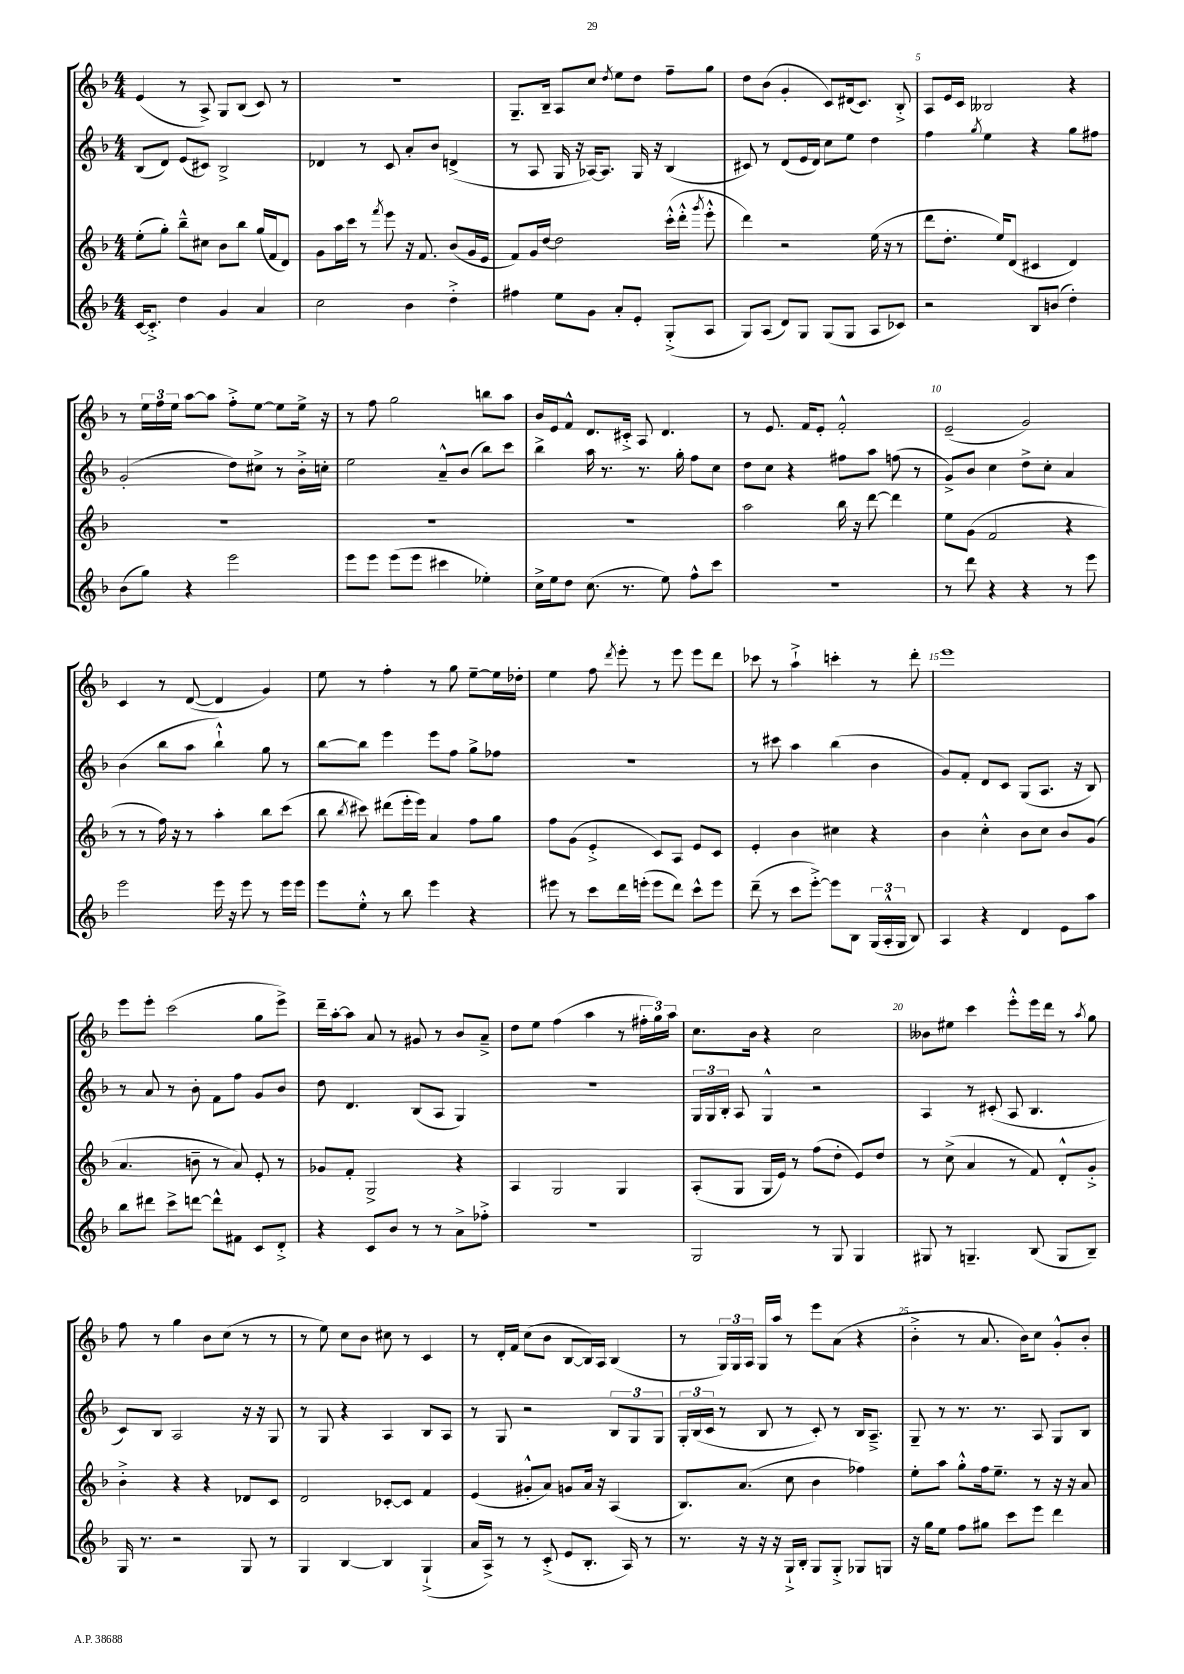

**kern	**kern	**kern	**kern
*staff4	*staff3	*staff2	*staff1
*clefG2	*clefG2	*clefG2	*clefG2
*k[b-]	*k[b-]	*k[b-]	*k[b-]
*M4/4	*M4/4	*M4/4	*M4/4
[16c	(8ee'	(8B-	(4e
8.c'^]	.	.	.
.	8gg')	8d)	.
4dd	8bb-~^^	(8e	8r
.	8cc#	8c#)	8A^)
4g	8b-	2B-^	8G
.	8bb-	.	(8B-
4a	(16gg	.	8c)
.	16f	.	.
.	8d)	.	8r
=	=	=	=
2cc	8g	4d-	1r
.	16aa	.	.
.	16ccc	.	.
.	8r	8r	.
.	8qfff	.	.
.	8eee	8c	.
4b-	16r	8a'	.
.	8.f	.	.
.	.	8b-	.
4dd'^	(8b-	(4d^	.
.	16g	.	.
.	16e	.	.
=	=	=	=
4ff#	8f)	8r	8.G~
.	16g	8A	.
.	[16dd	.	16B-~
8ee	2dd]	16G	8A
.	.	16r	.
8g	.	[16A-)	8cc
.	.	8.A-]	.
.	.	.	8qdd
8a'	.	.	8ee
8e'	.	16G	8dd
.	.	16r	.
(8G'^	(16ccc'^^	(4B-	8ff~
.	16ddd'^^	.	.
.	8qggg	.	.
8A	8eee'^^	.	8gg
=	=	=	=
8G)	4ddd)	8c#)	8dd
(8A	.	8r	(8b-
8d)	2r	(8d	4g'
8G	.	16e	.
.	.	16d)	.
(8G	.	8cc	8c)
8G	.	8ee	(16d#
.	.	.	8.c)
8A	(16ee	4dd	.
.	16r	.	.
8c-)	8r	.	8B-'^
=	=	=	=
2r	8ddd	4ff	8A
.	8.dd'	.	16e
.	.	.	16c
.	.	8qgg	.
.	.	4ee	2B--
.	16ee)	.	.
.	(8d	.	.
8B-	4c#	4r	.
(8b	.	.	.
4dd')	4d)	8gg	4r
.	.	8ff#	.
=	=	=	=
(8b-	1r	(2g'	8r
8gg)	.	.	24ee
.	.	.	24ff
.	.	.	24ee
4r	.	.	[8aa
.	.	.	8aa]
2eee	.	8dd)	8ff'^
.	.	8cc#^	[8ee
.	.	8r	8ee]
.	.	16b-'^	16ee^
.	.	16cc'	16r
=	=	=	=
8eee	1r	2ee	8r
8eee	.	.	8ff
(8eee	.	.	2gg
8eee	.	.	.
4ccc#	.	8a~^^	.
.	.	(8b-	.
4ee-')	.	8bb-)	8bb
.	.	8ccc	8aa
=	=	=	=
16cc^	1r	4bb-^	16b-
16ee	.	.	16e
8dd	.	.	8f^^
(8.cc	.	16aa	8.d
.	.	8.r	.
8.r	.	.	16c#'^
.	.	8.r	8A
8ee)	.	.	4.d
.	.	16gg'	.
8ff^^	.	8ff	.
8ccc	.	8cc	.
=	=	=	=
1r	2aa	8dd	8r
.	.	8cc	8.e
.	.	4r	.
.	.	.	16f
.	.	.	8e'
.	16bb-	8ff#	2f'^^
.	16r	.	.
.	[8ddd	8aa	.
.	4ddd]	(8ff	.
.	.	8r	.
=	=	=	=
8r	8ee	8g^)	(2e~
8ddd	(8g	8b-	.
4r	2f	4cc	.
4r	.	8dd^	2g)
.	.	8cc'	.
8r	4r	4a	.
8eee	.	.	.
=	=	=	=
2eee	8r	(4b-	4c
.	8r	.	.
.	16ff)	8bb-	8r
.	16r	.	.
.	8r	8aa	([8d
16eee	4aa'	4bb-`^^)	4d]
16r	.	.	.
8eee	.	.	.
8r	8bb-	8gg	4g)
16eee	(8ccc	8r	.
16eee	.	.	.
=	=	=	=
8eee	8bb-	[8bb-	8ee
.	8qbb-	.	.
8ee'^^	8ccc#)	8bb-]	8r
8r	(8ddd#	4eee	4ff'
8bb-	16eee'	.	.
.	16eee)	.	.
4eee	4a	8eee	8r
.	.	8ff	8gg
4r	8ff	8gg^	[8ee~
.	8gg	8ff-	16ee]
.	.	.	16dd-'
=	=	=	=
8eee#	8ff	1r	4ee
8r	(8g	.	.
8ccc	4e'^	.	8ff
.	.	.	8qddd
16ddd	.	.	8eee'
(16eee'	.	.	.
8eee	8c)	.	8r
8ddd)	8A	.	8eee
8ccc^^	8e	.	8eee
8eee	8c	.	8ddd
=	=	=	=
(8ddd~	4e'	8r	8ccc-
8r	.	8ccc#	8r
8ccc	4b-	4aa	4aa`^
[8eee'^)	.	.	.
8eee]	4cc#	(4bb-	4ccc'
8B-	.	.	.
(24G	4r	4b-	8r
24A'^^	.	.	.
24G	.	.	.
8B-)	.	.	8ddd'
=	=	=	=
4A	4b-	8g)	1eee
.	.	8f'	.
4r	4cc'^^	8d	.
.	.	8c	.
4d	8b-	(8G	.
.	8cc	8.A	.
8e	8b-	.	.
.	.	16r	.
8aa	(8g	8B-)	.
=	=	=	=
8bb-	4.a	8r	8eee
8ddd#	.	8a	8eee'
8ccc^	.	8r	(2ccc
[8ddd	8b~	8b-'	.
8ddd^^]	8r	8f	.
8f#	8a)	8ff	.
8c	8e'	8g	8gg
8d'^	8r	8b-	8eee^)
=	=	=	=
4r	8g-	8dd	16ddd~
.	.	.	[16aa'
.	8f'	4.d	8aa]
8c	2G^	.	8a
8b-	.	.	8r
8r	.	(8B-	8g#
8r	.	8A	8r
8a^	4r	4G)	8b-
8ff-'^	.	.	8a~^
=	=	=	=
1r	4A	1r	8dd
.	.	.	8ee
.	2G	.	(4ff
.	.	.	4aa
.	4G	.	8r
.	.	.	24ff#'
.	.	.	24gg)
.	.	.	24aa
=	=	=	=
2G	(8A'	24G	8.cc
.	.	24G	.
.	.	24B-'	.
.	8G	8A	.
.	.	.	16b-
.	16G	4G^^	4r
.	16e)	.	.
.	8r	.	.
8r	(8ff	2r	2cc
8G	8dd'	.	.
4G	8e)	.	.
.	8dd	.	.
=	=	=	=
8G#	8r	4A	8b--
8r	(8cc^	.	8ee#
4.G~	4a	8r	4ccc
.	.	(8c#'	.
.	8r	8A	8eee'^^
(8B-	8f)	4.B-	16eee
.	.	.	16ddd
8G	8d'^^	.	8r
.	.	.	8qaa
8B-~)	8g'^	.	8gg
=	=	=	=
16G	4b-'^	8c)	8ff
8.r	.	.	.
.	.	8B-	8r
2r	4r	2A	4gg
.	4r	.	8b-
.	.	.	(8cc
8G	8d-	16r	8r
.	.	16r	.
8r	8c	8G	8r
=	=	=	=
4G	2d	8r	8r
.	.	8G	8ee)
[4B-	.	4r	8cc
.	.	.	8b-
4B-]	[8c-'	4A	8cc#
.	8c-]	.	8r
(4G`^	4f	8B-	4c
.	.	8A	.
=	=	=	=
16a	(4e	8r	8r
16A^)	.	.	.
8r	.	8G	16d'
.	.	.	16f
8r	8g#'^^	2r	(8cc
(8c'^	8a)	.	8b-
8e	8g	.	[8B-
8.B-'	16a	.	16B-])
.	16r	.	16A
.	(4A	12B-	(4B-
16A)	.	.	.
.	.	12G	.
8r	.	.	.
.	.	12G	.
=	=	=	=
8.r	8.B-)	24G'	8r
.	.	(24B-	.
.	.	24c	.
.	.	8r	24G)
.	.	.	24G
16r	(8.a	.	.
.	.	.	24A
16r	.	8B-	16G
16r	.	.	16aa
16G`^	8cc	8r	8r
16B-'	.	.	.
8G	4b-	8c')	8eee
8G'^	.	8r	(8a
8G-	4ff-)	16B-	4r
.	.	8.A~^	.
8G	.	.	.
=	=	=	=
16r	8ee'	8G~	4b-'^
16gg	.	.	.
8ee	8aa	8r	.
8ff	8gg'^^	8.r	8r
8gg#	16ff	.	8.a
.	8.ee~	8.r	.
8ccc	.	.	.
.	.	.	16b-)
8eee	8r	8A	8cc
4ddd	16r	8G	8g'^^
.	16r	.	.
.	8a	8B-	8b-'
==	==	==	==
*-	*-	*-	*-
